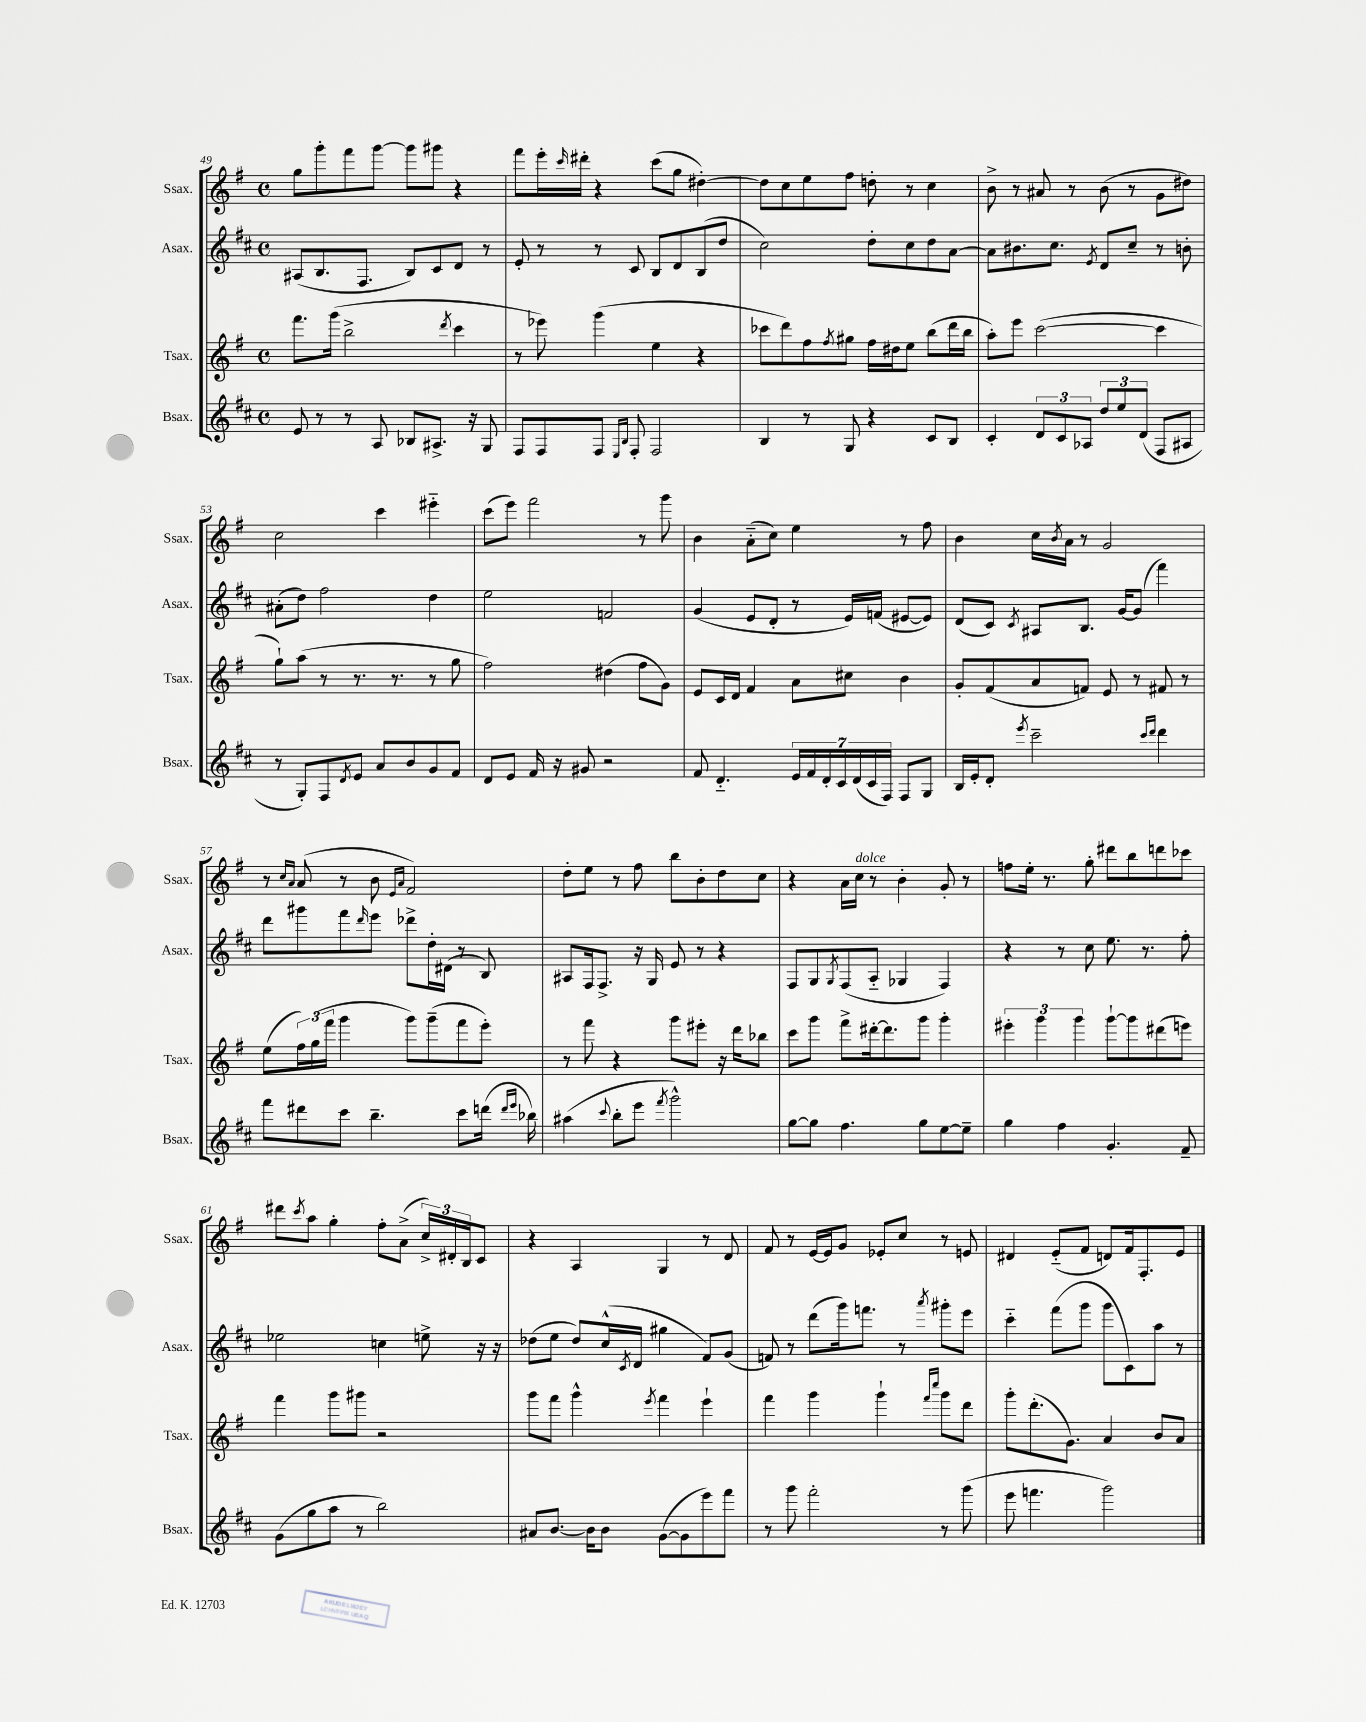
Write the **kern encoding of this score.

**kern	**kern	**kern	**kern
*staff4	*staff3	*staff2	*staff1
*clefG2	*clefG2	*clefG2	*clefG2
*k[f#c#]	*k[f#]	*k[f#c#]	*k[f#]
*M4/4	*M4/4	*M4/4	*M4/4
*met(c)	*met(c)	*met(c)	*met(c)
8e/	8.fff#\L	(8A#/L	8gg\L
8r	.	8.B/	8ggg'\
.	(16ggg\Jk	.	.
8r	2bb^\	.	8fff#\
.	.	8.F#/J	.
8A/	.	.	[8ggg\J
8B-/L	.	8B/L)	8ggg\]L
8.A#^/J	.	8c#/	8ggg#\J
.	8qddd/	.	.
.	4ccc\	8d/J	4r
16r	.	.	.
8G/	.	8r	.
=	=	=	=
8F#/L	8r	8e'/	8fff#\L
8F#/	8eee-\)	8r	16eee'\L
.	.	.	16qqccc/
.	.	.	16ddd#'\JJ
8F#/J	(4ggg\	8r	4r
16qqE/LL	.	.	.
16qqB/JJ	.	.	.
8F#'/	.	8c#/	.
2F#/	4ee\	8B/L	(8ccc\L
.	.	8d/	8gg\J
.	4r	(8B/	[4dd#'\)
.	.	8dd/J	.
=	=	=	=
4B/	8ccc-\L	2cc#\)	8dd#\]L
.	8ddd\)	.	8cc\
8r	8ff#\	.	8ee\
.	8qff#/	.	.
8G/	8gg#\J	.	8ff#\J
4r	16ff#\LL	8dd'\L	8dd'\
.	16dd#\J	.	.
.	8ee\J	8cc#\	8r
8c#/L	(8bb\L	8dd\	4cc\
8B/J	16ddd\L	[8a\J	.
.	16bb\JJ	.	.
=	=	=	=
4c#'/	8aa'\L)	8a\]L	8b^\
.	8eee\J	8.b#\	8r
12d/L	([2ccc\	.	8a#/
.	.	8.cc#\J	.
12c#/	.	.	.
.	.	.	8r
12A-/J	.	.	.
.	.	8qe/	.
12dd/L	.	8d/L	(8b\
12ee/	.	.	.
.	.	8cc#~/J	8r
(12d/J	.	.	.
8F#/L	4ccc\]	8r	8g\L
8A#/J	.	8b'\	8dd#\J)
=	=	=	=
8r	8gg`\L)	(8a#'\L	2cc\
8G'/L)	(8aa\J	8dd\J)	.
8F#/	8r	2ff#\	.
8qd/	.	.	.
8e/J	8.r	.	.
8a/L	.	.	4ccc\
.	8.r	.	.
8b/	.	.	.
8g/	8r	4dd\	4eee#'~\
8f#/J	8gg\	.	.
=	=	=	=
8d/L	2ff#\)	2ee\	(8ccc\L
8e/J	.	.	8eee\J)
16f#/	.	.	2fff#\
16r	.	.	.
8g#/	.	.	.
2r	(4dd#\	2f/	.
.	8ff#\L	.	8r
.	8g\J)	.	8ggg\
=	=	=	=
8f#/	8e/L	(4g/	4b\
4.d'~/	16c/L	.	.
.	16d/JJ	.	.
.	4f#/	8e/L	(8a'~\L
.	.	8d'/J	8cc\J)
28e/LL	8a\L	8r	4ee\
28f#/	.	.	.
28d'/	.	.	.
28c#/	.	.	.
.	8cc#\J	16e/LL)	.
(28d/	.	.	.
28c#/	.	.	.
.	.	(16f/JJ	.
28F#/JJ)	.	.	.
8F#/L	4b\	[8e#/L	8r
8G/J	.	8e#/]J)	8ff#\
=	=	=	=
16B/LL	8g'/L	(8d/L	4b\
16e'/J	.	.	.
8d'/J	(8f#/	8c#/J)	.
8qeee/	.	8qc#/	.
2ccc#~\	8a/	8A#/L	16cc\LL
.	.	.	8qb/
.	.	.	16a\JJ
.	8f/J)	8.B/J	8r
.	8e/	.	2g/
.	.	[16g/LK	.
.	8r	(8g/]J	.
16qqccc#/LL	.	.	.
16qqddd/JJ	.	.	.
4ddd\	8f#/	4fff#\)	.
.	8r	.	.
=	=	=	=
8fff#\L	(8ee\L	8ddd\L	8r
.	.	.	16qqcc/LL
.	.	.	16qqa/JJ
8ddd#\	24ff#\L)	8ggg#\	(8a/
.	(24gg\	.	.
.	24fff#\JJ	.	.
8ccc#\J	4ggg\	8fff#\	8r
.	.	16qqddd/	.
4.bb~\	.	8eee\J	8b\
.	.	.	16qqe/LL
.	.	.	16qqa/JJ
.	8ggg\L)	8ddd-^\L	2f#/)
.	(8ggg~\	16dd'\L	.
.	.	(16d#\JJ	.
8ccc#\L	8fff#\	8r	.
(16ddd\Jk	8eee'\J)	8B/)	.
16qqddd/LL	.	.	.
16qqeee/JJ	.	.	.
16bb-\)	.	.	.
=	=	=	=
(4aa#\	8r	8A#/L	8dd'\L
.	8fff#\	16F#/k	8ee\J
.	.	8.F#^/J	.
8qqccc#/	.	.	.
8bb'\L	4r	.	8r
8eee\J	.	16r	8ff#\
.	.	16G/	.
8qfff#/	.	.	.
2ggg^^\)	8ggg\L	8e/	8bb\L
.	8eee#'\J	8r	8b'\
.	16r	4r	8dd\
.	16ddd\LK	.	.
.	8bb-\J	.	8cc\J
=	=	=	=
[8gg\L	8ccc\L	8F#/L	4r
8gg\]J	8ggg\J	8G/	.
.	.	8qG/	.
4.ff#\	8fff#^\L	(8F#/	16a\LL
.	.	.	16cc\JJ
.	[16ddd#'\k	8A'~/J	8r
.	8.ddd#\]	.	.
.	.	4G-/	4b'\
8gg\L	8ggg\J	.	.
[8ee\	4ggg'\	4F#/)	8g'/
8ee~\]J	.	.	8r
=	=	=	=
4gg\	6eee#'\	4r	8ff\L
.	.	.	16ee'\Jk
.	6ggg\	.	.
.	.	.	8.r
4ff#\	.	8r	.
.	6ggg\	.	.
.	.	8cc#\	8gg'\
4.g'/	[8ggg`\L	8.ee\	8ddd#\L
.	8ggg\]	.	8bb\
.	.	8.r	.
.	(8ddd#\	.	8ddd\
8f#~/	8eee\J)	8ff#'\	8ccc-\J
=	=	=	=
(8g\L	4fff#\	2ee-\	8ddd#\L
.	.	.	8qccc/
8gg\	.	.	8aa\J
8aa\J	8ggg\L	.	4gg'\
8r	8ggg#\J	.	.
2bb\)	2r	4cc\	8ff#'\L
.	.	.	(8a^\J
.	.	8ee^\	24cc^/LL)
.	.	.	24d#'/
.	.	.	24B/J
.	.	16r	8c/J
.	.	16r	.
=	=	=	=
8a#/L	8ggg\L	(8dd-\L	4r
[8.b/J	8fff#\J	8ee\J	.
.	4ggg^^\	8dd-/L)	4A/
16b\]LK	.	.	.
8b\J	.	(16cc#^^/L	.
.	.	8qc#/	.
.	.	16d/JJ	.
.	8qeee/	.	.
([8g\L	4fff#\	4gg#\	4G/
8g\]	.	.	.
8eee\)	4eee`\	8f#/L)	8r
8fff#\J	.	(8g/J	8d/
=	=	=	=
8r	4fff#\	8f/)	8f#/
8ggg\	.	8r	8r
2fff#'\	4ggg\	(8ddd\L	[16e/LL
.	.	.	16e/]J
.	.	16ggg\k)	8g/J
.	.	8.fff\J	.
.	4ggg`\	.	8e-'/L
.	.	8r	8cc/J
.	16qqfff#/LL	.	.
.	16qqcccc/JJ	8qaaa/	.
8r	8ggg\L	8ggg#'\L	8r
(8ggg\	8ddd\J	8eee\J	8e/
=	=	=	=
8eee\	8ggg'\L	4ccc#'~\	4d#/
4.fff\	(8.ddd'\	.	.
.	.	(8fff#\L	(8e'~/L
.	8.g\J)	.	.
.	.	8ggg\J	8f#/J
2ggg\)	4a/	8ggg\L	8d/L)
.	.	8c#\)	16f#/k
.	.	.	8.F#'/
.	8b/L	8aa\J	.
.	8a/J	8r	8e/J
==	==	==	==
*-	*-	*-	*-
